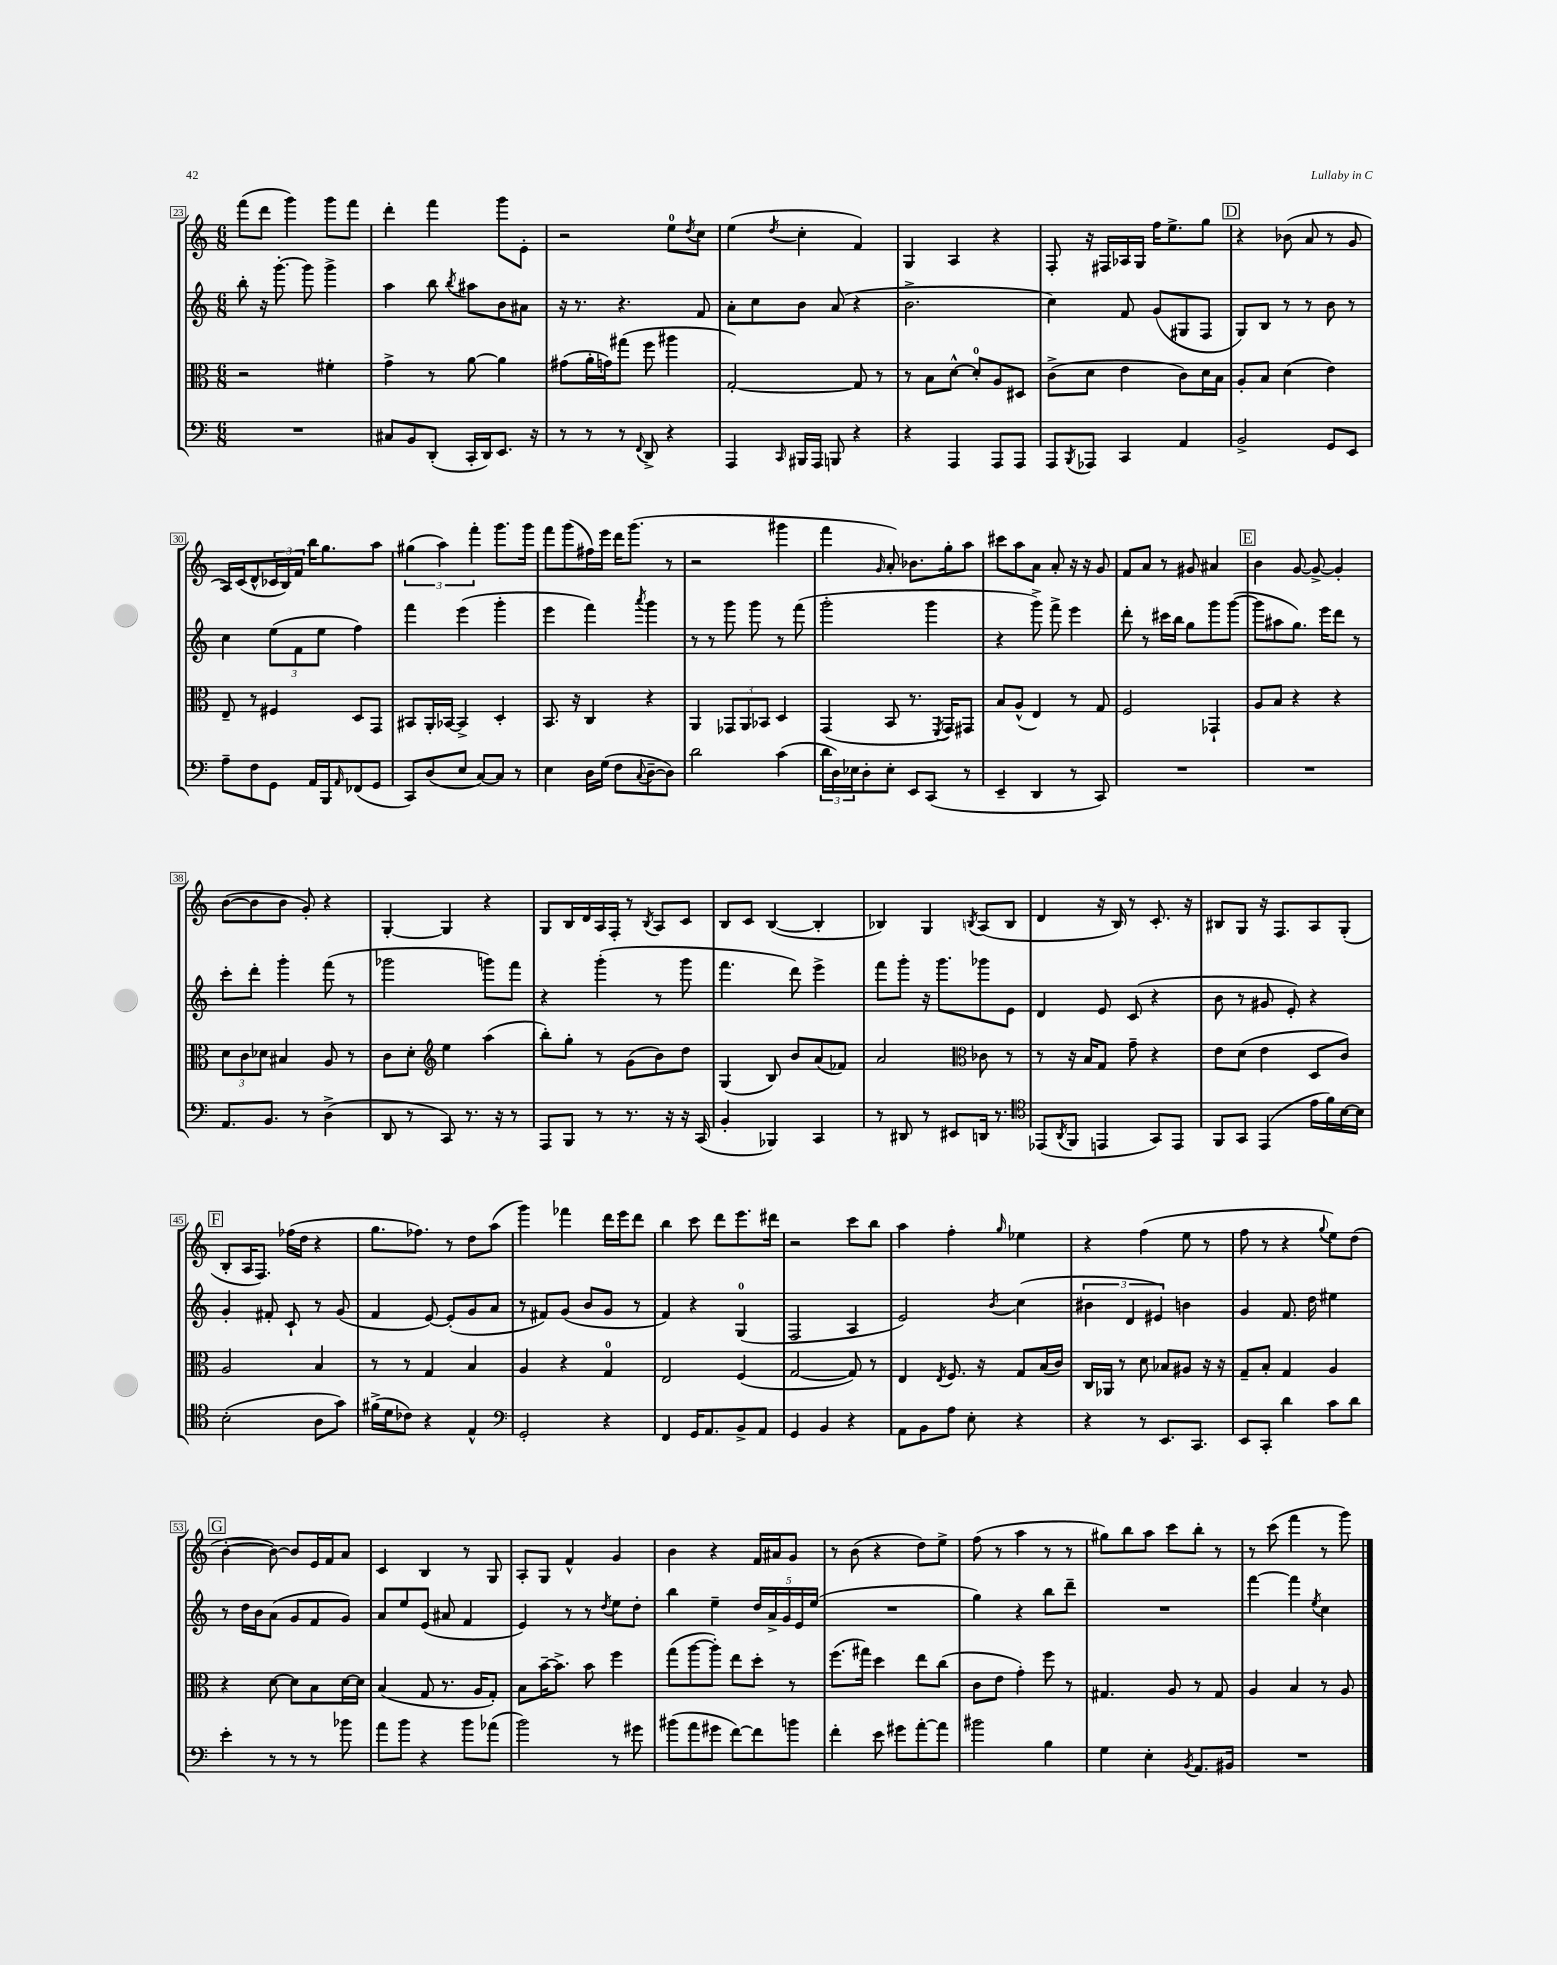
<<
\new StaffGroup <<
\new Staff = "s0" {
    \clef treble \key c \major \numericTimeSignature \time 6/8
    f'''8( d'''8 g'''4) g'''8 f'''8 |
    d'''4-. f'''4 g'''8 e'8-. |
    r2 e''8-0 \acciaccatura { d''8 } c''8 |
    e''4( \acciaccatura { d''8 } c''4-. f'4) |
    g4 a4 r4 |
    f8-. r16 fis16 aes16 g16 f''16 e''8.-> g''8 |
    \mark \markup { \box "D" } r4 bes'8( a'8 r8 g'8 |
    a16) c'16( d'8-^ \tuplet 3/2 { ces'16 b16) f'16 } b''16 g''8. a''8 |
    \tuplet 3/2 { gis''4( a''4) f'''4-. } g'''8. g'''16 |
    f'''8 g'''8( fis''16) e'''16 d'''16 g'''8.( r8 |
    r2 gis'''4 |
    f'''4 \grace { g'16 } a'8-.) bes'8. g''16-. a''8 |
    cis'''8 a''8 a'8 a'8-. r16 r16 g'8 |
    f'8 a'8 r8 gis'8 ais'4 |
    \mark \markup { \box "E" } b'4 g'8~ g'8~-> g'4-. |
    b'8~( b'8 b'8 g'8-.) r4 |
    g4~-. g4 r4 |
    g8 b16 d'16 a16 f16-. r8 \acciaccatura { b8 } a8 c'8 |
    b8 c'8 b4~( b4-. |
    bes4) g4 \acciaccatura { b8 } a8( b8 |
    d'4 r16 b16) r8 c'8.-. r16 |
    bis8 g8 r16 f8. a8 g8-.( |
    \mark \markup { \box "F" } b8-. a16 f8.) fes''16( d''16 r4 |
    g''8. fes''8.) r8 d''8 a''8( |
    g'''4) fes'''4 d'''16 e'''16 d'''8 |
    b''4 c'''8 d'''8 e'''8. dis'''16 |
    r2 c'''8 b''8 |
    a''4 f''4-. \grace { g''16 } ees''4 |
    r4 f''4( e''8 r8 |
    f''8 r8 r4 \appoggiatura { g''8 } e''8) d''8( |
    \mark \markup { \box "G" } b'4~-. b'8~) b'8 e'16 f'16 a'8 |
    c'4 b4 r8 g8 |
    a8-. g8 f'4-^ g'4 |
    b'4 r4 f'16 ais'16 g'8 |
    r8 b'8( r4 d''8) e''8-> |
    f''8( r8 a''4 r8 r8 |
    gis''8) b''8 a''8 c'''8 b''8-. r8 |
    r8 c'''8( f'''4 r8 g'''8) \bar "|." |
}
\new Staff = "s1" {
    \clef treble \key c \major \numericTimeSignature \time 6/8
    b''8-. r16 g'''8.~-. g'''8 g'''4-> |
    a''4 b''8 \acciaccatura { b''8 } ais''8 b'8 ais'8 |
    r16 r8. r4. f'8 |
    a'8-. c''8 b'8 a'8( r4 |
    b'2.-> |
    c''4) f'8 g'8( gis8 f8 |
    \mark \markup { \box "D" } g8) b8 r8 r8 b'8 r8 |
    c''4 \tuplet 3/2 { e''8( f'8 e''8 } f''4) |
    f'''4 e'''4( g'''4-. |
    e'''4 f'''4) \acciaccatura { a'''8 } g'''4 |
    r8 r8 g'''8 g'''8 r8 f'''8( |
    g'''2-. g'''4 |
    r4 g'''8->) f'''8-> e'''4 |
    d'''8-. r8 cis'''16 b''16 g''8 g'''8 g'''8~( |
    \mark \markup { \box "E" } g'''8 ais''8 g''8.) e'''16 d'''8 r8 |
    c'''8-. d'''8-. g'''4-. f'''8( r8 |
    ges'''2 g'''8) f'''8 |
    r4 g'''4-.( r8 g'''8 |
    f'''4. d'''8) e'''4-> |
    f'''8 g'''8-. r16 g'''8. ges'''8 e'8 |
    d'4 e'8 c'8( r4 |
    b'8 r8 gis'8 e'8-.) r4 |
    \mark \markup { \box "F" } g'4-. fis'8-. c'8-! r8 g'8( |
    f'4 e'8~) e'8-.( g'8 a'8 |
    r8 fis'8) g'8( b'8 g'8 r8 |
    f'4) r4 g4-0( |
    f2 a4 |
    e'2) \acciaccatura { b'8 } c''4( |
    \tuplet 3/2 { bis'4 d'4 eis'4) } b'4 |
    g'4 f'8. d''16 eis''4 |
    \mark \markup { \box "G" } r8 d''16 b'16 a'8( g'8 f'8 g'8) |
    a'8 e''8 e'8( ais'8 f'4 |
    e'4) r8 r8 \acciaccatura { d''8 } e''8 d''8-. |
    b''4 e''4-- \tuplet 5/4 { d''16 a'16-> g'16 e'16 e''16( } |
    R2. |
    g''4) r4 b''8 d'''8-- |
    R2. |
    f'''4~ f'''4 \acciaccatura { e''8 } c''4 \bar "|." |
}
\new Staff = "s2" {
    \clef alto \key c \major \numericTimeSignature \time 6/8
    r2 fis'4-. |
    g'4-> r8 a'8~ a'4 |
    gis'8( a'16-. g'16) gis''8( f''8 ais''4 |
    g2~-.) g8 r8 |
    r8 b8 d'8~-^ d'8-0-. a8 dis8 |
    c'8->( d'8 e'4 c'8) d'16 b16 |
    \mark \markup { \box "D" } a8-. b8 d'4( e'4) |
    e8-- r8 fis4 d8 g,8 |
    bis,8 a,16-. bes,16~ bes,4-> d4-. |
    b,8. r16 c4 r4 |
    a,4 \tuplet 3/2 { ges,8 a,8 bes,8 } d4 |
    g,4( b,8 r8. \acciaccatura { f,8 } g,16) gis,8 |
    b8 a8-^( e4) r8 g8 |
    f2 ges,4-! |
    \mark \markup { \box "E" } a8 b8 r4 r4 |
    \tuplet 3/2 { d'8 c'8 des'8 } bis4 a8 r8 |
    c'8 d'8-. \clef treble e''4 a''4( |
    b''8-.) g''8-. r8 g'8( b'8) d''8 |
    g4( b8) b'8 a'8( fes'8) |
    a'2 \clef alto ces'8 r8 |
    r8 r16 b16 g8 g'8-- r4 |
    e'8 d'8( e'4 d8 c'8) |
    \mark \markup { \box "F" } a2 b4 |
    r8 r8 g4 b4 |
    a4 r4 g4-0 |
    e2 f4( |
    g2~ g8) r8 |
    e4 \acciaccatura { e8 } f8. r16 g8 b16( c'16) |
    c16 aes,16 r8 d'8 bes8 ais8 r16 r16 |
    g8-- b8-. g4 a4 |
    \mark \markup { \box "G" } r4 d'8~ d'8 b8 d'16~ d'16 |
    b4( g8 r8. a16 g8-.) |
    b8 b'16~-- b'8.-> b'8 f''4 |
    g''8( a''8~ a''8-.) e''8 d''8-. r8 |
    f''8.( gis''16) d''4 e''8 c''8( |
    c'8 e'8 g'4-.) f''8 r8 |
    gis4. a8 r8 gis8 |
    a4 b4 r8 a8 \bar "|." |
}
\new Staff = "s3" {
    \clef bass \key c \major \numericTimeSignature \time 6/8
    R2. |
    cis8 b,8 d,8-.( c,16-. d,16) e,8. r16 |
    r8 r8 r8 \appoggiatura { f,8 } d,8-> r4 |
    a,,4 \grace { c,16 } bis,,16 a,,16 b,,8 r4 |
    r4 a,,4 a,,8 a,,8 |
    a,,8 \acciaccatura { b,,8 } aes,,8 c,4 a,4 |
    \mark \markup { \box "D" } b,2-> g,8 e,8 |
    a8-- f8 g,8 a,16 b,,16 \grace { a,16 } fes,8( g,8 |
    c,8) d8( e8 c8~) c8 r8 |
    e4 d16 g16( f8 \appoggiatura { c8 } d8~-- d8) |
    d'2 c'4( |
    \tuplet 3/2 { d'16 d16) ees16 } d8-. ees8-. e,8 c,8( r8 |
    e,4-- d,4 r8 c,8) |
    R2. |
    \mark \markup { \box "E" } R2. |
    a,8. b,8. r8 d4->( |
    d,8 r8 c,8) r8. r16 r8 |
    a,,8 b,,8 r8 r8. r16 r16 c,16( |
    b,4-. bes,,4) c,4 |
    r8 dis,8 r8 eis,8 d,16 r8. |
    \clef tenor ees,8( \acciaccatura { a,8 } f,8 e,4 g,8) e,8 |
    f,8 g,8 e,4( e'16 f'16) b16~ b16 |
    \mark \markup { \box "F" } b2-.( a8 g'8) |
    fis'16->( d'16 ces'8) r4 e4-^ |
    \clef bass g,2-. r4 |
    f,4 g,16 a,8. b,8-> a,8 |
    g,4 b,4 r4 |
    a,8 b,8 a8 e8-. r4 |
    r4 r8 e,8. c,8. |
    e,8 c,8-. d'4 c'8 d'8 |
    \mark \markup { \box "G" } e'4-. r8 r8 r8 bes'8 |
    a'8 b'8 r4 b'8 aes'8( |
    b'2) r8 gis'8 |
    bis'8( a'8 gis'8 f'8~) f'8 b'8 |
    f'4-. e'8 gis'8 a'8~-. a'8 |
    bis'2 b4 |
    g4 e4-. \acciaccatura { b,8 } a,8. bis,16 |
    R2. \bar "|." |
}
>>
>>
\layout { \context { \Score currentBarNumber = #23 \override BarNumber.stencil = #(make-stencil-boxer 0.1 0.3 ly:text-interface::print) } }
